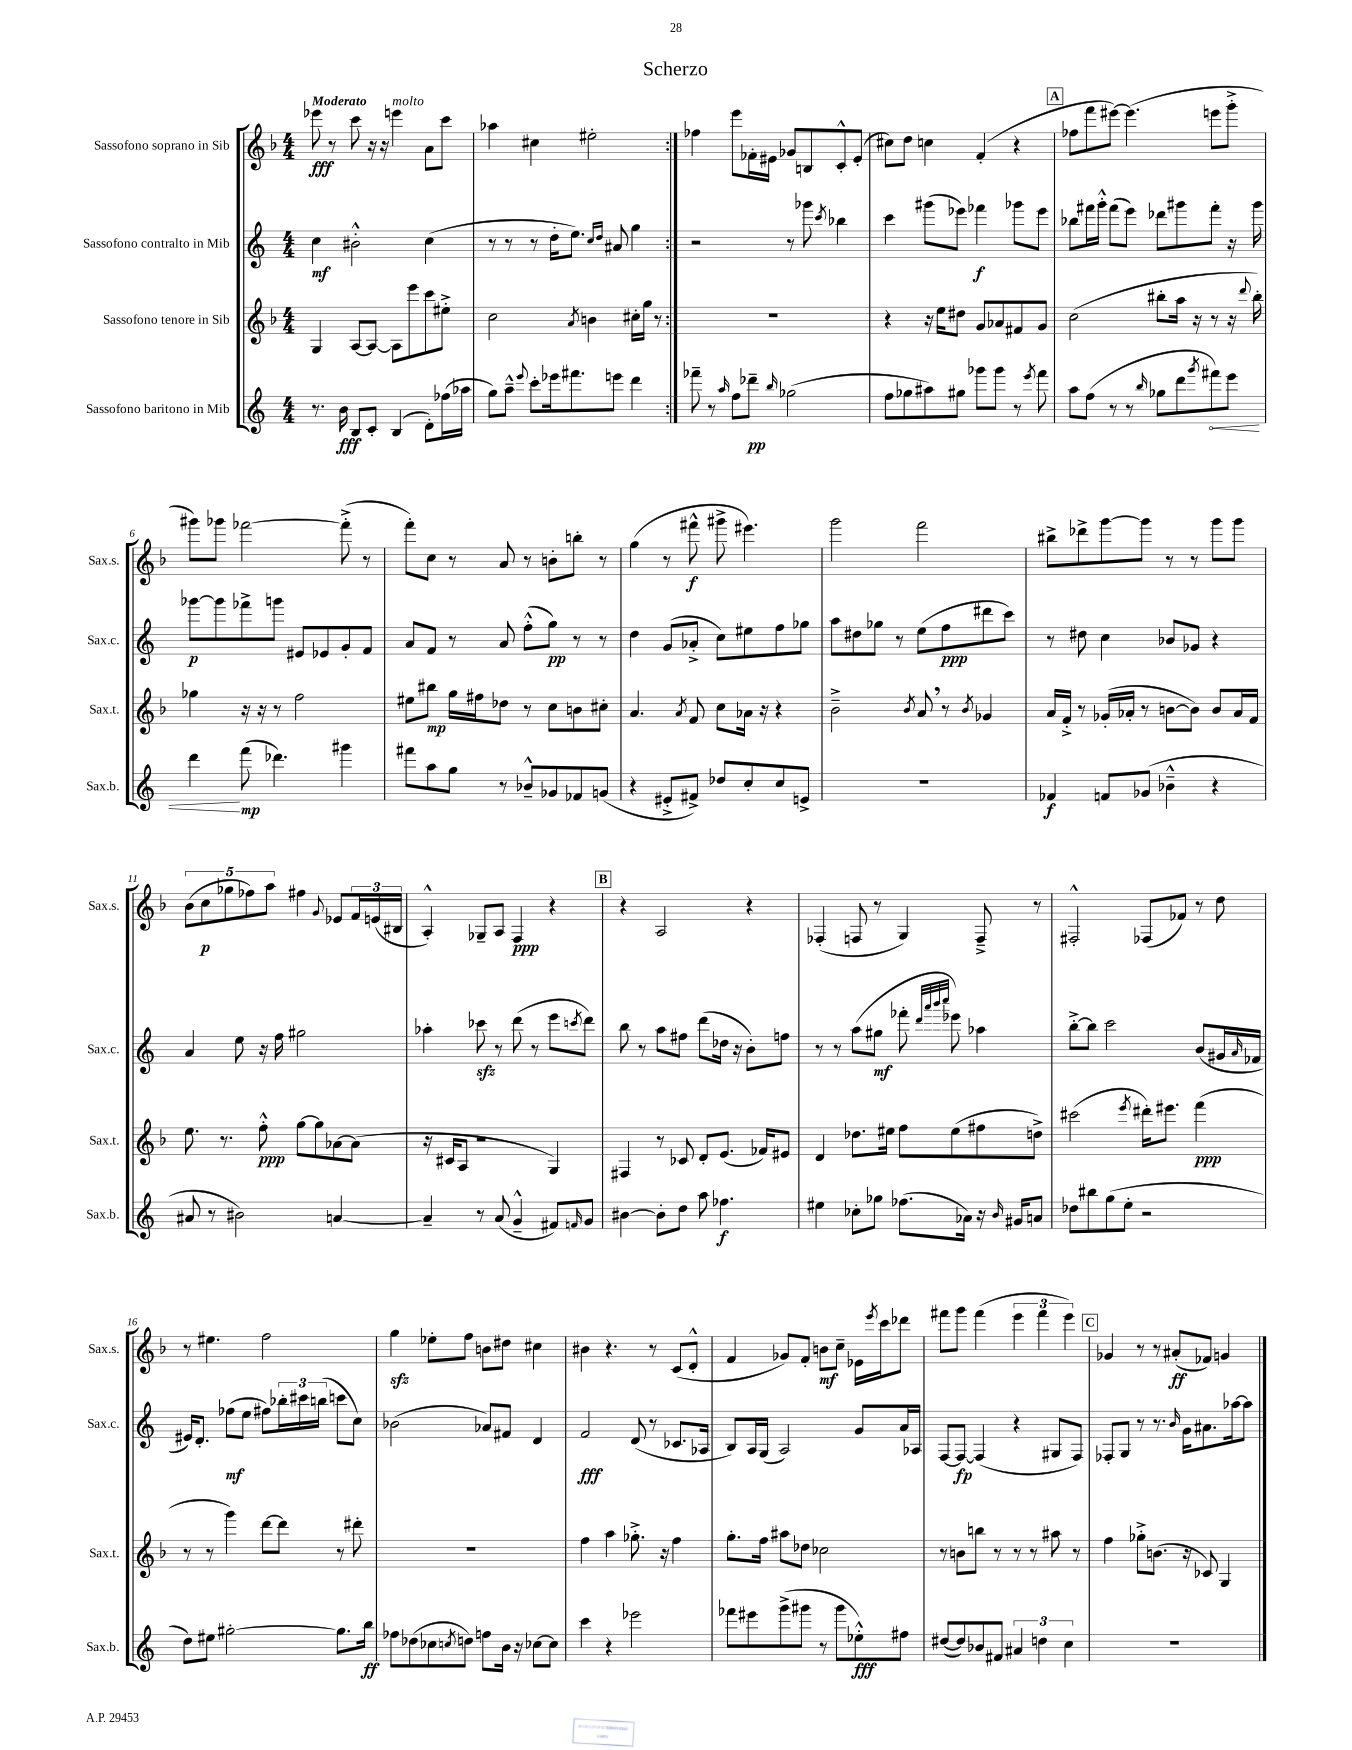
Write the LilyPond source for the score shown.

\header { title = "Scherzo" }
<<
\new StaffGroup <<
\new Staff = "s0" \with { instrumentName = "Sassofono soprano in Sib" shortInstrumentName = "Sax.s." } {
    \clef treble \key f \major \numericTimeSignature \time 4/4 \tempo "Moderato"
    \repeat volta 2 { ees'''8\fff r8 c'''8 r16 r16 e'''4^\markup { \italic "molto" } a'8 c'''8 |
    aes''4 cis''4 eis''2-. | }
    fes''4 e'''8 fes'16-. eis'16 ges'8 b8 c'8-.-^ eis'8-.( |
    cis''8) d''8 c''4 f'4-.( r4 |
    \mark \markup { \box "A" } fes''8 f'''8 eis'''8~) eis'''4.( e'''8 g'''8-.-> |
    gis'''8) ges'''8 fes'''2~ fes'''8-.->( r8 |
    f'''8-.) c''8 r8 a'8 r8 b'8-. b''8-. r8 |
    g''4( r8 fis'''8-^\f gis'''8-> eis'''4.) |
    g'''2 f'''2 |
    bis''8-> des'''8-> g'''8~ g'''8 r8 r8 g'''8 g'''8 |
    \tuplet 5/4 { bes'8( c''8\p ges''8 fes''8) a''8 } fis''4 \appoggiatura { g'8 } ees'8 \tuplet 3/2 { f'16 e'16( bis16 } |
    a4-.-^) ges8-- a8 f4\ppp r4 |
    \mark \markup { \box "B" } r4 a2 r4 |
    fes4-.( f8 r8 g4) f8---> r8 |
    fis2-.-^ fes8( fes'8) r8 d''8 |
    r8 eis''4. f''2 |
    g''4\sfz ees''8-. f''8 b'8 dis''8 cis''4 |
    bis'4 r4. r8 c'8( d'8-.-^ |
    f'4 ges'8) f'8-. b'8\mf c''8-- ees'16 \acciaccatura { e'''8 } c'''16 des'''8 |
    fis'''8 g'''8 fis'''4( \tuplet 3/2 { e'''4 fis'''4 e'''4) } |
    \mark \markup { \box "C" } ges'4 r8 r8 ais'8-.\ff( fes'8) g'4 \bar "|." |
}
\new Staff = "s1" \with { instrumentName = "Sassofono contralto in Mib" shortInstrumentName = "Sax.c." } {
    \clef treble \key c \major \numericTimeSignature \time 4/4
    \repeat volta 2 { c''4\mf bis'2-.-^ c''4( |
    r8 r8 r8 d''16-. e''8.) \grace { c''16 d''16 } ais'8 g''4 | }
    r2 r8 ges'''8 \acciaccatura { c'''8 } bes''4 |
    c'''4 gis'''8( ees'''8) fes'''4\f ges'''8 ees'''8 |
    \mark \markup { \box "A" } bes''8 fis'''16 g'''16-.-^ fis'''8( e'''8) des'''8 gis'''8 fis'''8-. r16 gis'''16 |
    ges'''8~\p ges'''8 fes'''8-> g'''8 eis'8 ees'8 g'8-. f'8 |
    a'8 f'8 r8 a'8 f''8-.-^( g''8\pp) r8 r8 |
    d''4 g'8( aes'8-.-> c''8) eis''8 f''8 ges''8 |
    a''8 dis''8 ges''8 r8 e''8( f''8\ppp dis'''8 c'''8) |
    r8 dis''8 c''4 bes'8 ges'8 r4 |
    a'4 e''8 r16 f''16 gis''2 |
    aes''4-. ces'''8\sfz r8 d'''8( r8 e'''8 \acciaccatura { c'''8 } d'''8) |
    \mark \markup { \box "B" } b''8 r8 a''8 fis''8 d'''8( des''16 r16 b'8-.) f''8 |
    r8 r8 a''8( gis''8\mf fes'''8-. \grace { d'''32 a'''32 b'''32 c''''32 } ees'''8) aes''4 |
    b''8~-.-> b''8 c'''2 b'8( gis'16 \grace { a'16 } fes'16 |
    eis'16) d'8.-. fes''8\mf( e''8 fis''8) \tuplet 3/2 { bes''16-. cis'''16 b''16( } c'''8 c''8) |
    bes'2( aes'8) fis'8 d'4 |
    f'2\fff d'8( r8 ces'8. aes16 |
    b8) a16 g16( a2) g'8 a'16 aes16 |
    f8~ f8~\fp f4( r4 gis8 f8) |
    \mark \markup { \box "C" } fes8-. g8 r8 r8. \grace { b'16 } g'16 ais'8. aes''16~ aes''8 \bar "|." |
}
\new Staff = "s2" \with { instrumentName = "Sassofono tenore in Sib" shortInstrumentName = "Sax.t." } {
    \clef treble \key f \major \numericTimeSignature \time 4/4
    \repeat volta 2 { g4 a8~ a8~ a8 e'''8 c'''8 eis''8-.-> |
    c''2 \acciaccatura { a'8 } b'4 cis''16-. g''16 r8 | }
    R1 |
    r4 r16 e''16 dis''8 g'8 aes'8 fis'8 g'8 |
    \mark \markup { \box "A" } c''2( bis''8-. a''16 r16 r8 r16 \appoggiatura { d'''8 } bis''16-.) |
    ges''4 r16 r16 r8 f''2 |
    eis''8 bis''8\mp g''16 fis''16 des''8 r8 c''8 b'8 cis''8-. |
    a'4. \acciaccatura { a'8 } f'8 c''8 aes'16 r16 r4 |
    bes'2---> \acciaccatura { bes'8 } a'8 \breathe r8 \acciaccatura { bes'8 } ges'4 |
    a'16 f'16-.-> r8 ges'16-.( aes'16-. r8 b'8~ b'8) b'8 aes'16 f'16 |
    e''8. r8. f''8-.-^\ppp g''8~ g''8 aes'8~ aes'8( |
    r16 cis'16 a8 r2 g4) |
    \mark \markup { \box "B" } fis4 r8 ces'8 d'8-. e'8.( fes'16) eis'8 |
    d'4 des''8. eis''16 f''8 eis''8( fis''8 d''8->) |
    cis'''2( \acciaccatura { e'''8 } dis'''16-.) eis'''8. f'''4\ppp( |
    r8 r8 g'''4) d'''8~ d'''8 r8 dis'''8-. |
    R1 |
    f''4 a''4 ges''8.-.-> r16 f''4 |
    g''8.-. f''16 ais''8 des''8 ces''2 |
    r8 b'8 b''8 r8 r8 r8 ais''8 r8 |
    \mark \markup { \box "C" } f''4 ges''8-.-> b'8.( r16 ces'8) g4 \bar "|." |
}
\new Staff = "s3" \with { instrumentName = "Sassofono baritono in Mib" shortInstrumentName = "Sax.b." } {
    \clef treble \key c \major \numericTimeSignature \time 4/4
    \repeat volta 2 { r8. b'16\fff b8 c'8-. b4( d'8-.) fes''16( aes''16 |
    g''8) a''8---^ \appoggiatura { e'''8 } c'''8-. ees'''16 fis'''8. e'''8 d'''4 | }
    fes'''8-- r8 \grace { a''16 } f''8 des'''8--\pp \grace { b''16 } ges''2( |
    f''8 ges''8 ais''8) gis''8 ges'''8 ges'''8 r8 \acciaccatura { e'''8 } f'''8 |
    \mark \markup { \box "A" } a''8 f''8( r8 r8 \grace { b''16 } ges''8 d'''8 \acciaccatura { g'''8 } \once \override Hairpin.circled-tip = ##t fis'''8\<) e'''8 |
    d'''4\! f'''8\mp( des'''4.) gis'''4 |
    fis'''8 a''8 g''8 r8 bes'8---^ ges'8 fes'8 g'8( |
    r4 eis'8-.-> fis'8->) des''8 c''8-. c''8 e'8-> |
    R1 |
    fes'4\f f'8 ges'8( bes'4---^ r4 |
    ais'8 r8 bis'2) a'4~ |
    a'4-- r8 a'8( g'4---^ fis'8) \grace { f'16 } g'8 |
    \mark \markup { \box "B" } bis'4~ bis'8-. d''8 a''8 fes''4.\f |
    eis''4 ces''8-. ges''8 fes''8.( aes'16) r16 \grace { b'16 } gis'16 a'8 |
    des''8 bis''8 g''8( e''8-. r2 |
    d''8) eis''8 gis''2~-. gis''8. b''16\ff |
    fes''8 des''8( ces''8 \acciaccatura { c''8 } d''8) f''8 b'16 r16 ces''8~ ces''8 |
    c'''4 r4 ees'''2 |
    fes'''8 eis'''8 g'''8->( gis'''8 r8 gis'''8 ees''8-.-^\fff) fis''8 |
    dis''8~( dis''8) bes'8 fis'8 \tuplet 3/2 { ais'4 d''4 c''4 } |
    \mark \markup { \box "C" } R1 \bar "|." |
}
>>
>>
